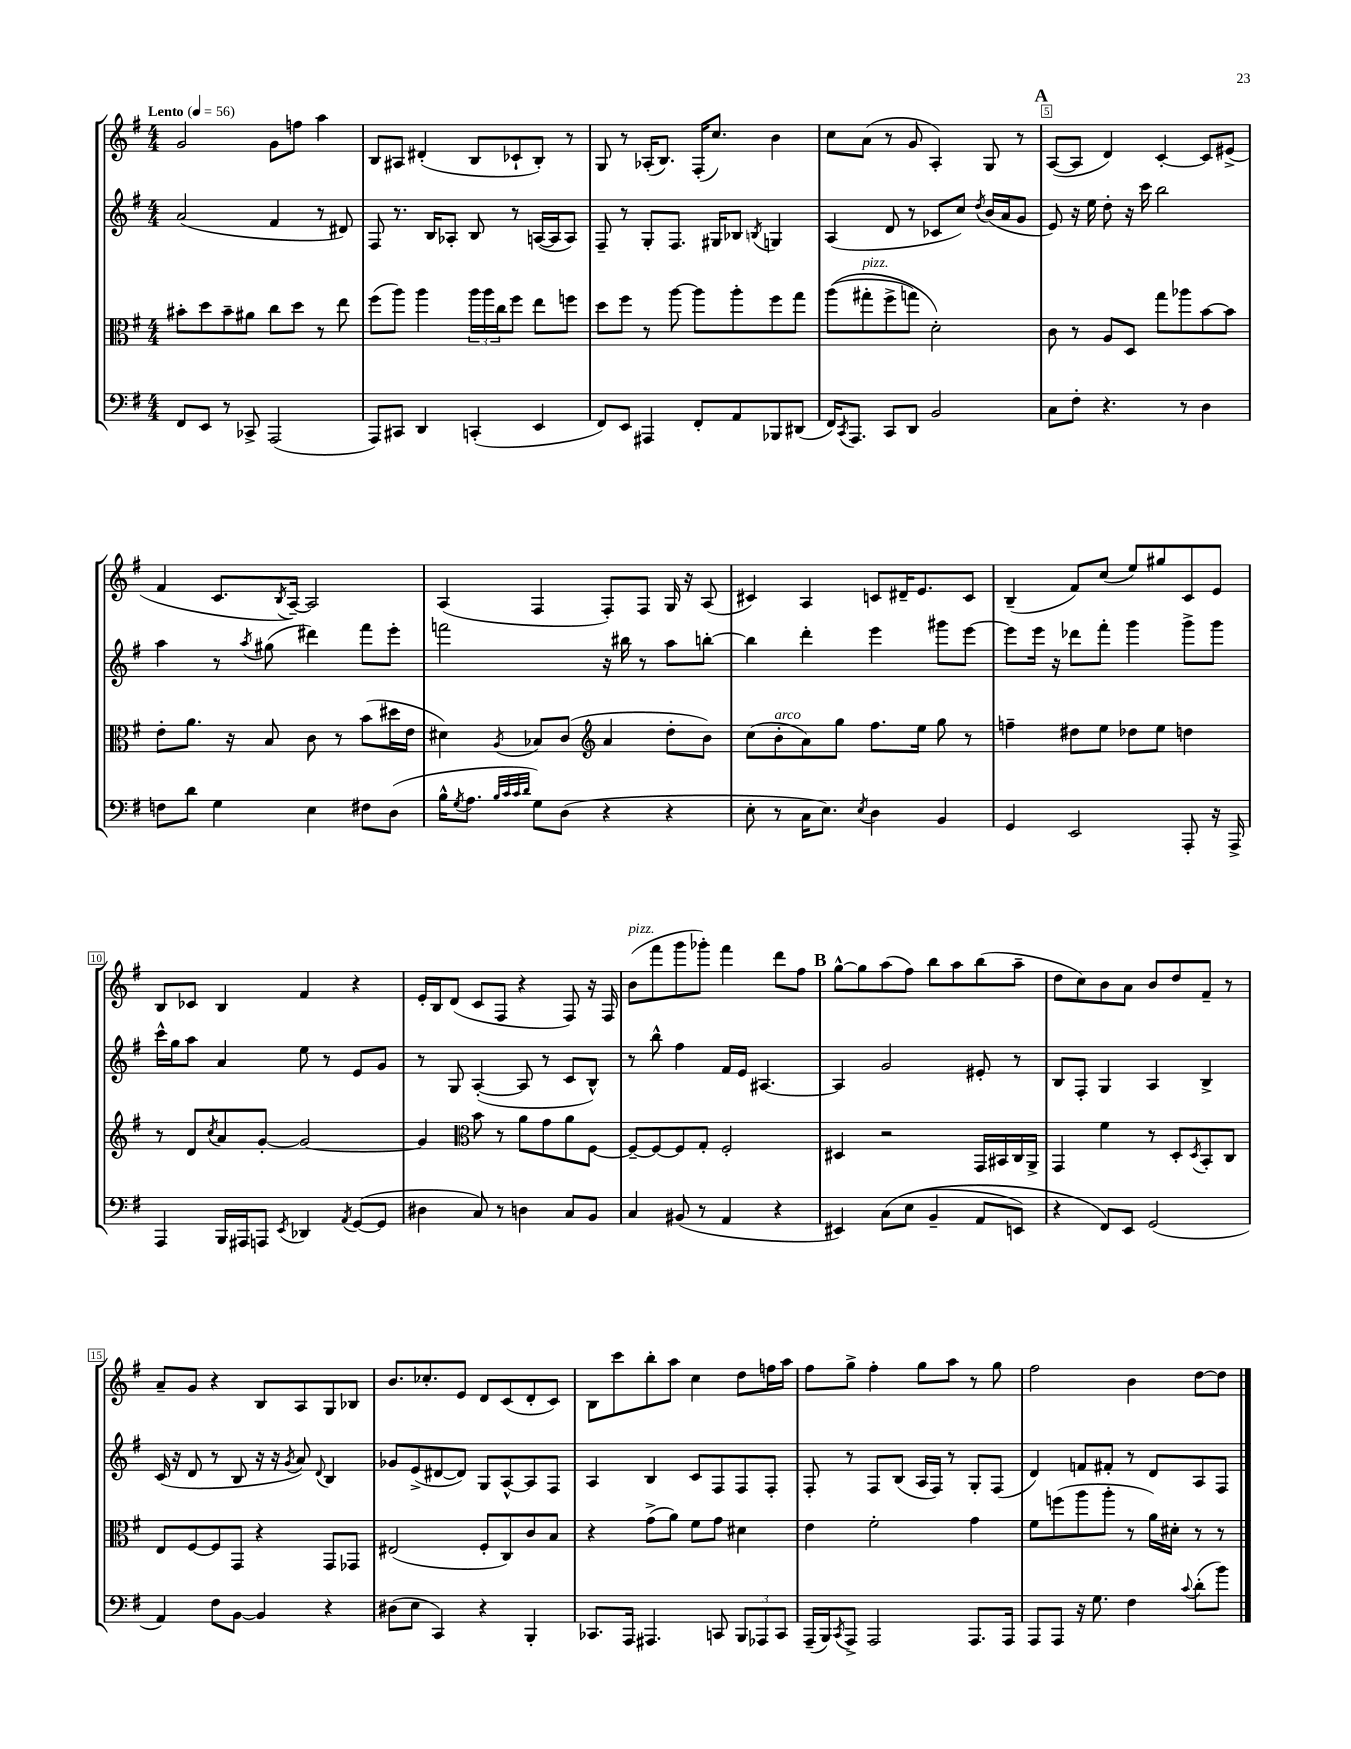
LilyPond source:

<<
\new StaffGroup <<
\new Staff = "s0" {
    \clef treble \key g \major \numericTimeSignature \time 4/4 \tempo "Lento" 4 = 56
    g'2 g'8 f''8 a''4 |
    b8 ais8 dis'4-.( b8 ces'8-! b8-.) r8 |
    g8 r8 aes16-.( b8.) fis16-.( c''8.) b'4 |
    c''8 a'8( r8 g'8 a4-.) g8 r8 |
    \mark \markup { \bold "A" } a8~( a8 d'4) c'4~-. c'8 eis'8->( |
    fis'4 c'8. \acciaccatura { b8 } a16~--) a2 |
    a4( fis4 fis8-.) fis8 g16 r16 a8( |
    cis'4) a4 c'8 dis'16-- e'8. c'8 |
    b4--( fis'8) c''8( e''8) gis''8 c'8 e'8 |
    b8 ces'8 b4 fis'4 r4 |
    e'16-. b16 d'8( c'8 fis8 r4 fis8) r16 fis16 |
    b'8^\markup { \italic "pizz." }( fis'''8 g'''8 ges'''8-.) fis'''4 d'''8 fis''8 |
    \mark \markup { \bold "B" } g''8~-^ g''8 a''8( fis''8) b''8 a''8 b''8( a''8-- |
    d''8 c''8) b'8 a'8 b'8 d''8 fis'8-- r8 |
    a'8-- g'8 r4 b8 a8 g8 bes8 |
    b'8. ces''8.-. e'8 d'8 c'8( d'8-. c'8) |
    b8 c'''8 b''8-. a''8 c''4 d''8 f''16 a''16 |
    fis''8 g''8-> fis''4-. g''8 a''8 r8 g''8 |
    fis''2 b'4 d''8~ d''8 \bar "|." |
}
\new Staff = "s1" {
    \clef treble \key g \major \numericTimeSignature \time 4/4
    a'2( fis'4 r8 dis'8) |
    fis8 r8. b16 aes8-. b8 r8 a16~( a16 a8) |
    fis8-- r8 g8-. fis8. gis16 bes8 \acciaccatura { b8 } g4 |
    a4( d'8 r8 ces'8 c''8) \acciaccatura { d''8 } b'16( a'16 g'8 |
    \mark \markup { \bold "A" } e'8) r16 e''16 d''8-. r16 c'''16 b''2 |
    a''4 r8 \acciaccatura { a''8 } gis''8( dis'''4) fis'''8 e'''8-. |
    f'''2 r16 bis''16 r8 a''8 b''8~-. |
    b''4 d'''4-. e'''4 gis'''8 e'''8~ |
    e'''8 e'''16 r16 des'''8 fis'''8-. g'''4 g'''8-> g'''8 |
    c'''16-^ g''16 a''8 a'4 e''8 r8 e'8 g'8 |
    r8 g8 a4~-.( a8 r8 c'8 b8-^) |
    r8 b''8-^ fis''4 fis'16 e'16 ais4.~ |
    \mark \markup { \bold "B" } ais4 g'2 eis'8-. r8 |
    b8 fis8-. g4 a4 b4-> |
    c'16( r16 d'8 r8 b8 r16 r16 \acciaccatura { g'8 } a'8) \appoggiatura { d'8 } b4 |
    ges'8 e'8->( dis'8~ dis'8) g8 a8~-^ a8 fis8 |
    a4 b4 c'8 fis8 fis8 fis8-. |
    fis8-. r8 fis8 b8( a16 fis16) r8 g8-. fis8( |
    d'4) f'8 fis'8-. r8 d'8 a8 fis8 \bar "|." |
}
\new Staff = "s2" {
    \clef alto \key g \major \numericTimeSignature \time 4/4
    bis'8-. d''8 bis'8-- ais'8 c''8 d''8 r8 e''8 |
    fis''8( a''8) a''4 \tuplet 3/2 { a''16 a''16 c''16 } fis''8 e''8 f''8 |
    d''8 fis''8 r8 a''8~ a''8 a''8-. fis''8 g''8 |
    a''8(\( gis''8-.^\markup { \italic "pizz." } fis''8-> g''8) d'2-.\) |
    \mark \markup { \bold "A" } c'8 r8 a8 d8 g''8 aes''8 b'8~ b'8 |
    e'8-. a'8. r16 b8 c'8 r8 b'8( dis''16 e'16 |
    dis'4) \acciaccatura { a8 } bes8 c'8( \clef treble a'4 d''8-. b'8) |
    c''8( b'8-.^\markup { \italic "arco" } a'8) g''8 fis''8. e''16 g''8 r8 |
    f''4-- dis''8 e''8 des''8 e''8 d''4 |
    r8 d'8 \acciaccatura { c''8 } a'8 g'8~-. g'2~ |
    g'4 \clef alto b'8 r8 a'8 g'8 a'8 fis8~ |
    fis8~-- fis8~ fis8 g8-. fis2-. |
    \mark \markup { \bold "B" } dis4 r2 g,16 bis,16 c16 a,16-> |
    g,4 fis'4 r8 d8-. \acciaccatura { d8 } b,8-. c8 |
    e8 fis8~ fis8 g,8 r4 g,8 ges,8 |
    eis2( fis8-. c8) c'8 b8 |
    r4 g'8->( a'8) fis'8 g'8 dis'4 |
    e'4 fis'2-. g'4 |
    fis'8 f''8( a''8 a''8-. r8 a'16) dis'16-. r8 r8 \bar "|." |
}
\new Staff = "s3" {
    \clef bass \key g \major \numericTimeSignature \time 4/4
    fis,8 e,8 r8 ces,8-> a,,2( |
    a,,8) cis,8 d,4 c,4-.( e,4 |
    fis,8) e,8 ais,,4 fis,8-. a,8 bes,,8 dis,8( |
    fis,16) \acciaccatura { c,8 } a,,8. c,8 d,8 b,2 |
    \mark \markup { \bold "A" } c8 fis8-. r4. r8 d4 |
    f8 d'8 g4 e4 fis8 d8( |
    b16-^ \acciaccatura { g8 } a8. \grace { b32 c'32 c'32 d'32 } g8) d8( r4 r4 |
    e8-. r8 c16 e8.) \acciaccatura { e8 } d4 b,4 |
    g,4 e,2 a,,8-. r16 a,,16-> |
    a,,4 b,,16 ais,,16 a,,8 \acciaccatura { e,8 } des,4 \acciaccatura { a,8 } g,8~( g,8 |
    dis4 c8) r8 d4 c8 b,8 |
    c4 bis,8( r8 a,4 r4 |
    \mark \markup { \bold "B" } eis,4) c8\( e8( b,4-- a,8 e,8) |
    r4 fis,8\) e,8 g,2( |
    a,4) fis8 b,8~ b,4 r4 |
    dis8( e8 c,4) r4 b,,4-. |
    ces,8. a,,16 ais,,4. c,8 \tuplet 3/2 { b,,8 aes,,8 c,8 } |
    a,,16--( b,,16) \acciaccatura { c,8 } a,,8-> a,,2 a,,8. a,,16 |
    a,,8 a,,8 r16 g8. fis4 \appoggiatura { c'8 } d'8-.( b'8) \bar "|." |
}
>>
>>
\layout { \context { \Score \override BarNumber.break-visibility = ##(#f #t #t) barNumberVisibility = #(every-nth-bar-number-visible 5) \override BarNumber.stencil = #(make-stencil-boxer 0.1 0.3 ly:text-interface::print) } }
